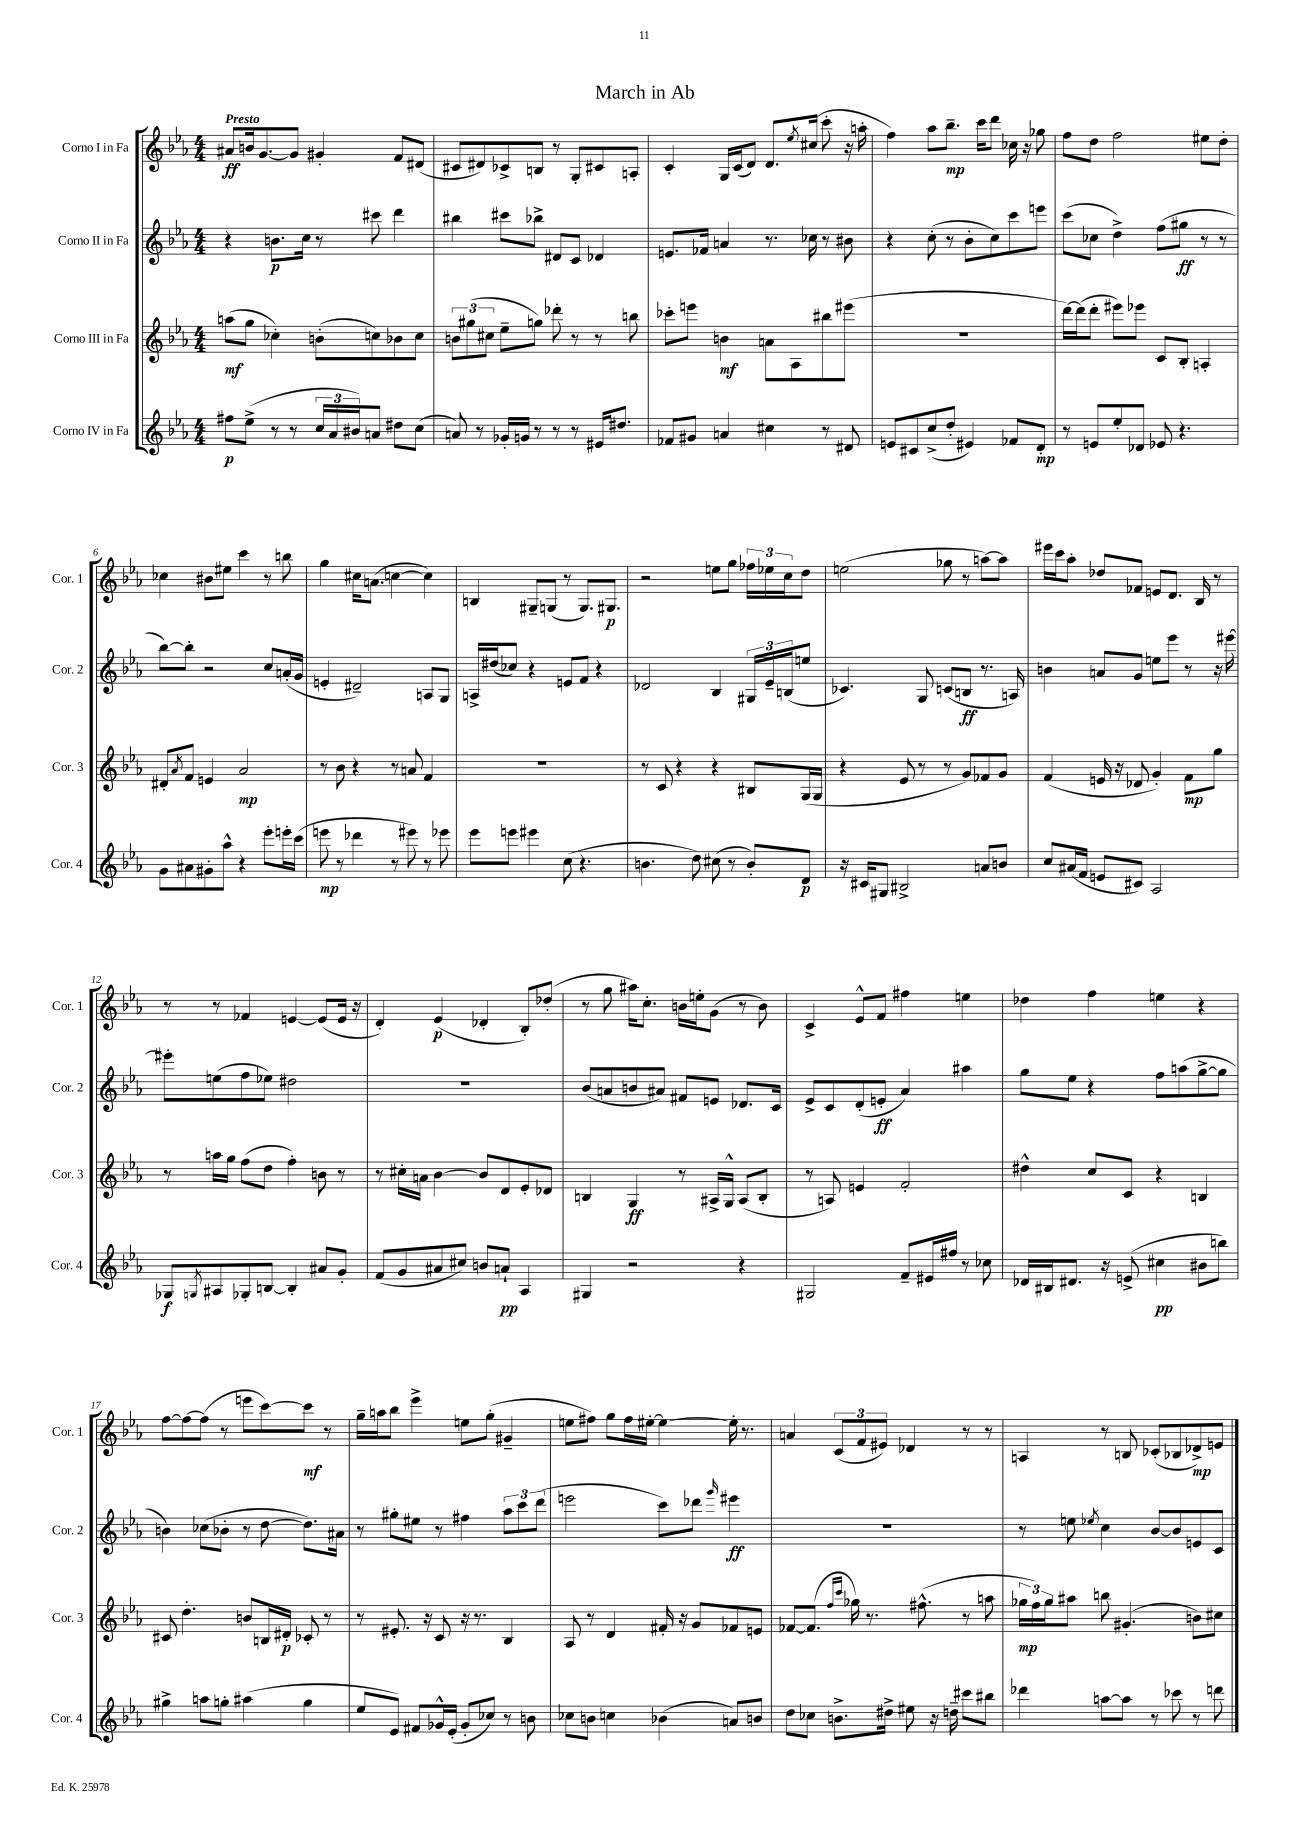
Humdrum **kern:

**kern	**kern	**kern	**kern
*staff4	*staff3	*staff2	*staff1
*clefG2	*clefG2	*clefG2	*clefG2
*k[b-e-a-]	*k[b-e-a-]	*k[b-e-a-]	*k[b-e-a-]
*M4/4	*M4/4	*M4/4	*M4/4
8ff#\L	(8aa\L	4r	8a#/L
(8ee-^\J	8gg\J	.	16b/k
.	.	.	[8.g/
8r	4cc-'\)	8.b\L	.
8r	.	.	8g/]J
.	.	16cc\Jk	.
24cc/LL	(8b'\L	8r	4g#'/
24a-/	.	.	.
24b#/J)	.	.	.
8a/J	8cc\)	8ccc#\	.
8dd#\L	8b-\	4ddd\	8f/L
(8cc\J	8cc\J	.	(8d#/J
=	=	=	=
8a/)	12b\L	4bb#\	8c#/L
.	(12gg#\	.	.
8r	.	.	8d#/)
.	12cc#\J	.	.
16g-'/LL	8ee-~\L	8ccc#\L	8c-^/
16g/JJ	.	.	.
8r	8gg\J)	8bb-^\J	8B/J
8r	8ddd-'\	8d#/L	8r
8r	8r	8c/J	8G'/L
16e#/LK	8r	4d-/	8c#/
8.dd#/J	.	.	.
.	8bb\	.	8A'/J
=	=	=	=
8f-/L	8ccc-'\L	8.e/L	4c'/
8g#/J	8eee\J	.	.
.	.	16f-/Jk	.
4a/	4b\	4a/	16G/LL
.	.	.	(16c/J
.	.	.	8d/J)
4cc#\	8a\L	8.r	8.d/L
.	8A-\	.	.
.	.	.	8qee-/
.	.	16cc-\	(16cc#/Jk
8r	8bb#\	8r	8ccc'\
8d#/	(8eee#\J	8b#\	16r
.	.	.	16aa'\
=	=	=	=
8e/L	1r	4r	4ff\)
8c#/	.	.	.
(8cc^/	.	(8cc'\	8aa-\L
8dd'/J	.	8r	8.bb-~\J
4e#/)	.	8b-'\L	.
.	.	.	16ccc\LK
.	.	8cc\)	8ddd\J
8f-/L	.	8ccc\	16cc-\
.	.	.	16r
8d'/J	.	8eee\J	8gg-\
=	=	=	=
8r	[16ddd\LL)	(8ccc\L	8ff\L
.	(16ddd\]J	.	.
8e/L	8ddd'\J	8cc-\J	8dd\J
8ee-'/	8eee#\L)	4dd^\)	2ff\
8d-/J	8eee-\J	.	.
8e-/	8c/L	(8ff\L	.
4.r	8B-'/J	8gg#\J	.
.	4A'/	8r	8ee#\L
.	.	8r	8dd'\J
=	=	=	=
8g\L	8d#'/L	[8bb-\L)	4cc-\
.	8qa-/	.	.
8a#\	8f/J	8bb-'\]J	.
8g#'\	4e/	2r	8b#\L
8aa-^^\J	.	.	8ee#\J
4r	2a-/	.	4ccc\
8eee-'\L	.	8cc/L	8r
16eee'\L	.	(16a'/L	8bb\
(16ccc\JJ	.	16g/JJ	.
=	=	=	=
8eee\	8r	4e'/	4gg\
8r	8b-\	.	.
4ddd-\	4r	2d#~/)	16cc#\LK
.	.	.	(8.a\J
8r	8r	.	[4cc\
8eee#\)	8a/	.	.
8r	4f/	8A/L	4cc\])
8eee-\	.	8G/J	.
=	=	=	=
8eee-\L	1r	16A^/LL	4B/
.	.	(16dd#/J	.
8eee\J	.	8cc-/J)	.
4eee#\	.	4r	8G#~/L
.	.	.	(8G/J
(8cc\	.	8e/L	8r
4.r	.	8f/J	8.G/L)
.	.	4r	.
.	.	.	8.G#/J
=	=	=	=
4.b\	8r	2d-/	2r
.	8c/	.	.
.	4r	.	.
8dd\)	.	.	.
(8cc#\	4r	4B-/	8ee\L
8r	.	.	8gg\J
8b'/L)	8B#/L	24G#/LL	24ff-\LL
.	.	24e-~/	24ee-\
.	.	(24B/J	24cc\J
8d/J	(16G/L	8ee/J	8dd\J
.	16G/JJ	.	.
=	=	=	=
16r	4r	4.c-/)	(2ee\
16c#/LK	.	.	.
8G#/J	.	.	.
2B#^/	8e-/	.	.
.	8r	8G/	.
.	8r	(8c/L	8gg-\
.	8g/L)	8B/J	8r
8a/L	8f-/	8.r	[8aa\L)
8b/J	8g/J	.	8aa\]J
.	.	16A/)	.
=	=	=	=
8cc/L	(4f/	4b\	16eee#\LL
.	.	.	16ccc\J
(16a#/L	.	.	8aa-'\J
16f/JJ	.	.	.
8e/L	16e/	8a/L	8dd-/L
.	16r	.	.
8c#/J)	8d-/	8g/J	8f-/J
2A-/	4g'/)	8ee\L	8e/L
.	.	8eee-\J	8.d/J
.	8f\L	8r	.
.	.	.	16B-/
.	8gg\J	16r	8r
.	.	[16eee#\	.
=	=	=	=
8G-/L	8r	8eee#'\]L	8r
8qG/	.	.	.
8A#/	16aa\LL	(8ee\	8r
.	16gg\JJ	.	.
8G-'/	(8ff\L	8ff\	4f-/
[8B/J	8dd\J	8ee-\J)	.
4B'/]	4ff'\)	2dd#\	[4e/
8a#/L	8b\	.	(8e/]L
8g'/J	8r	.	16e/Jk
.	.	.	16r
=	=	=	=
(8f/L	8r	1r	4d'/)
8g/	16cc#'\LL	.	.
.	16a\JJ	.	.
8a#/	[4b-\	.	(4e-/
8cc#/J)	.	.	.
8b/L	8b-/]L	.	4d-'/
8a`/J	8d/	.	.
4A-/	8e-'/	.	8B-'/L)
.	8d-/J	.	(8dd-'/J
=	=	=	=
4G#/	4B/	(8b-/L	8r
.	.	8a/	8gg\
2r	4G/	8b/	16aa#\LK)
.	.	.	8.cc'\J
.	.	8a#/J)	.
.	8r	8f#/L	16b\LL
.	.	.	16ee'\J
.	16A#^/LL	8e/J	(8g\J
.	16G^^/JJ	.	.
4r	(8A#/L	8.d-/L	8r
.	8B'/J	.	8b\)
.	.	16c/Jk	.
=	=	=	=
2G#/	8r	8e-^/L	4c^/
.	8A/)	8c/	.
.	4e/	(8d'/	8e-^^/L
.	.	8e'/J	8f/J
8f~/L	2f'/	4a-/)	4ff#\
16e#/L	.	.	.
16ff#/JJ	.	.	.
8r	.	4aa#\	4ee\
8cc-\	.	.	.
=	=	=	=
16d-/LL	4dd#^^\	8gg\L	4dd-\
16B#/J	.	.	.
8.d#/J	.	8ee-\J	.
.	8cc/L	4r	4ff\
16r	.	.	.
(8e^/	8c/J	.	.
4cc#\	4r	8ff\L	4ee\
.	.	(8aa\	.
8b#\L	4B/	[8gg^\	4r
8bb\J)	.	8gg\]J	.
=	=	=	=
4gg#^\	8c#/	4b\)	[8ff\L
.	4.dd'\	.	8ff\_
8aa\L	.	(8cc-\L	(8ff\]J
8gg'\J	.	8b-'\J	8r
(4aa#\	8b/L	8r	8eee\L
.	16B/L	[8dd\	[8ccc\)
.	16d#'/JJ	.	.
4gg\	8c-'/	8.dd\]L)	8ccc\]J
.	8r	.	8r
.	.	16a#\Jk	.
=	=	=	=
8ee-/L	8r	8r	16gg~\LL
.	.	.	16aa\J
8e-/J)	8.e#'/	8gg#'\L	8bb-\J
8f#/L	.	8ee#\J	4eee-^\
.	16r	.	.
16g-^^/L	8c/	8r	.
(16e-'/JJ	.	.	.
8g-'/L	16r	4ff#\	8ee\L
.	8.r	.	.
8cc-/J)	.	.	(8gg'\J
8r	4B-/	12aa-\L	4g#~/
.	.	12ccc\	.
8b\	.	.	.
.	.	(12ddd\J	.
=	=	=	=
8cc-\L	8A-/	2eee\	8ee\L
8b\J	8r	.	8ff#\J)
4cc\	4d/	.	8gg\L
.	.	.	16ff#\L
.	.	.	[16ee#'\JJ
(4b-\	16f#'/	8ccc\L)	4ee#\_
.	16r	.	.
.	8g/L	8ddd-\J	.
.	.	16qqggg/	.
8a/L)	8f-/	4eee#\	16ee#'\]
.	.	.	8.r
8b/J	8e/J	.	.
=	=	=	=
8dd\L	[8f-/L	1r	4a/
8cc-\J	(8.f-/]J	.	.
8.b^\L	.	.	(12c/L
.	16qqff/LL	.	.
.	16qqccc/JJ	.	.
.	16gg-\)	.	.
.	.	.	12f/
.	8.r	.	.
.	.	.	12e#/J)
16dd#^\Jk	.	.	.
8ee#\	.	.	4d-/
.	(8.ff#^^\	.	.
16r	.	.	.
16dd~\	.	.	.
8ccc#\L	8r	.	8r
8bb#\J	8aa\	.	8r
=	=	=	=
4ddd-\	24gg-\LL	8r	4A/
.	24ff\)	.	.
.	24gg-\J	.	.
.	8aa#\J	8ee\	.
.	.	8qee-/	.
[8aa\L	8bb\	4cc\	8r
8aa\]J	(4.g#'/	.	8B/
8r	.	[8b-/L	(8c-'/L
8ccc-\	.	8b-/]	8B-/
8r	8b\L)	8e/	8d-^/)
8ddd\	8cc#\J	8c/J	8e/J
==	==	==	==
*-	*-	*-	*-
